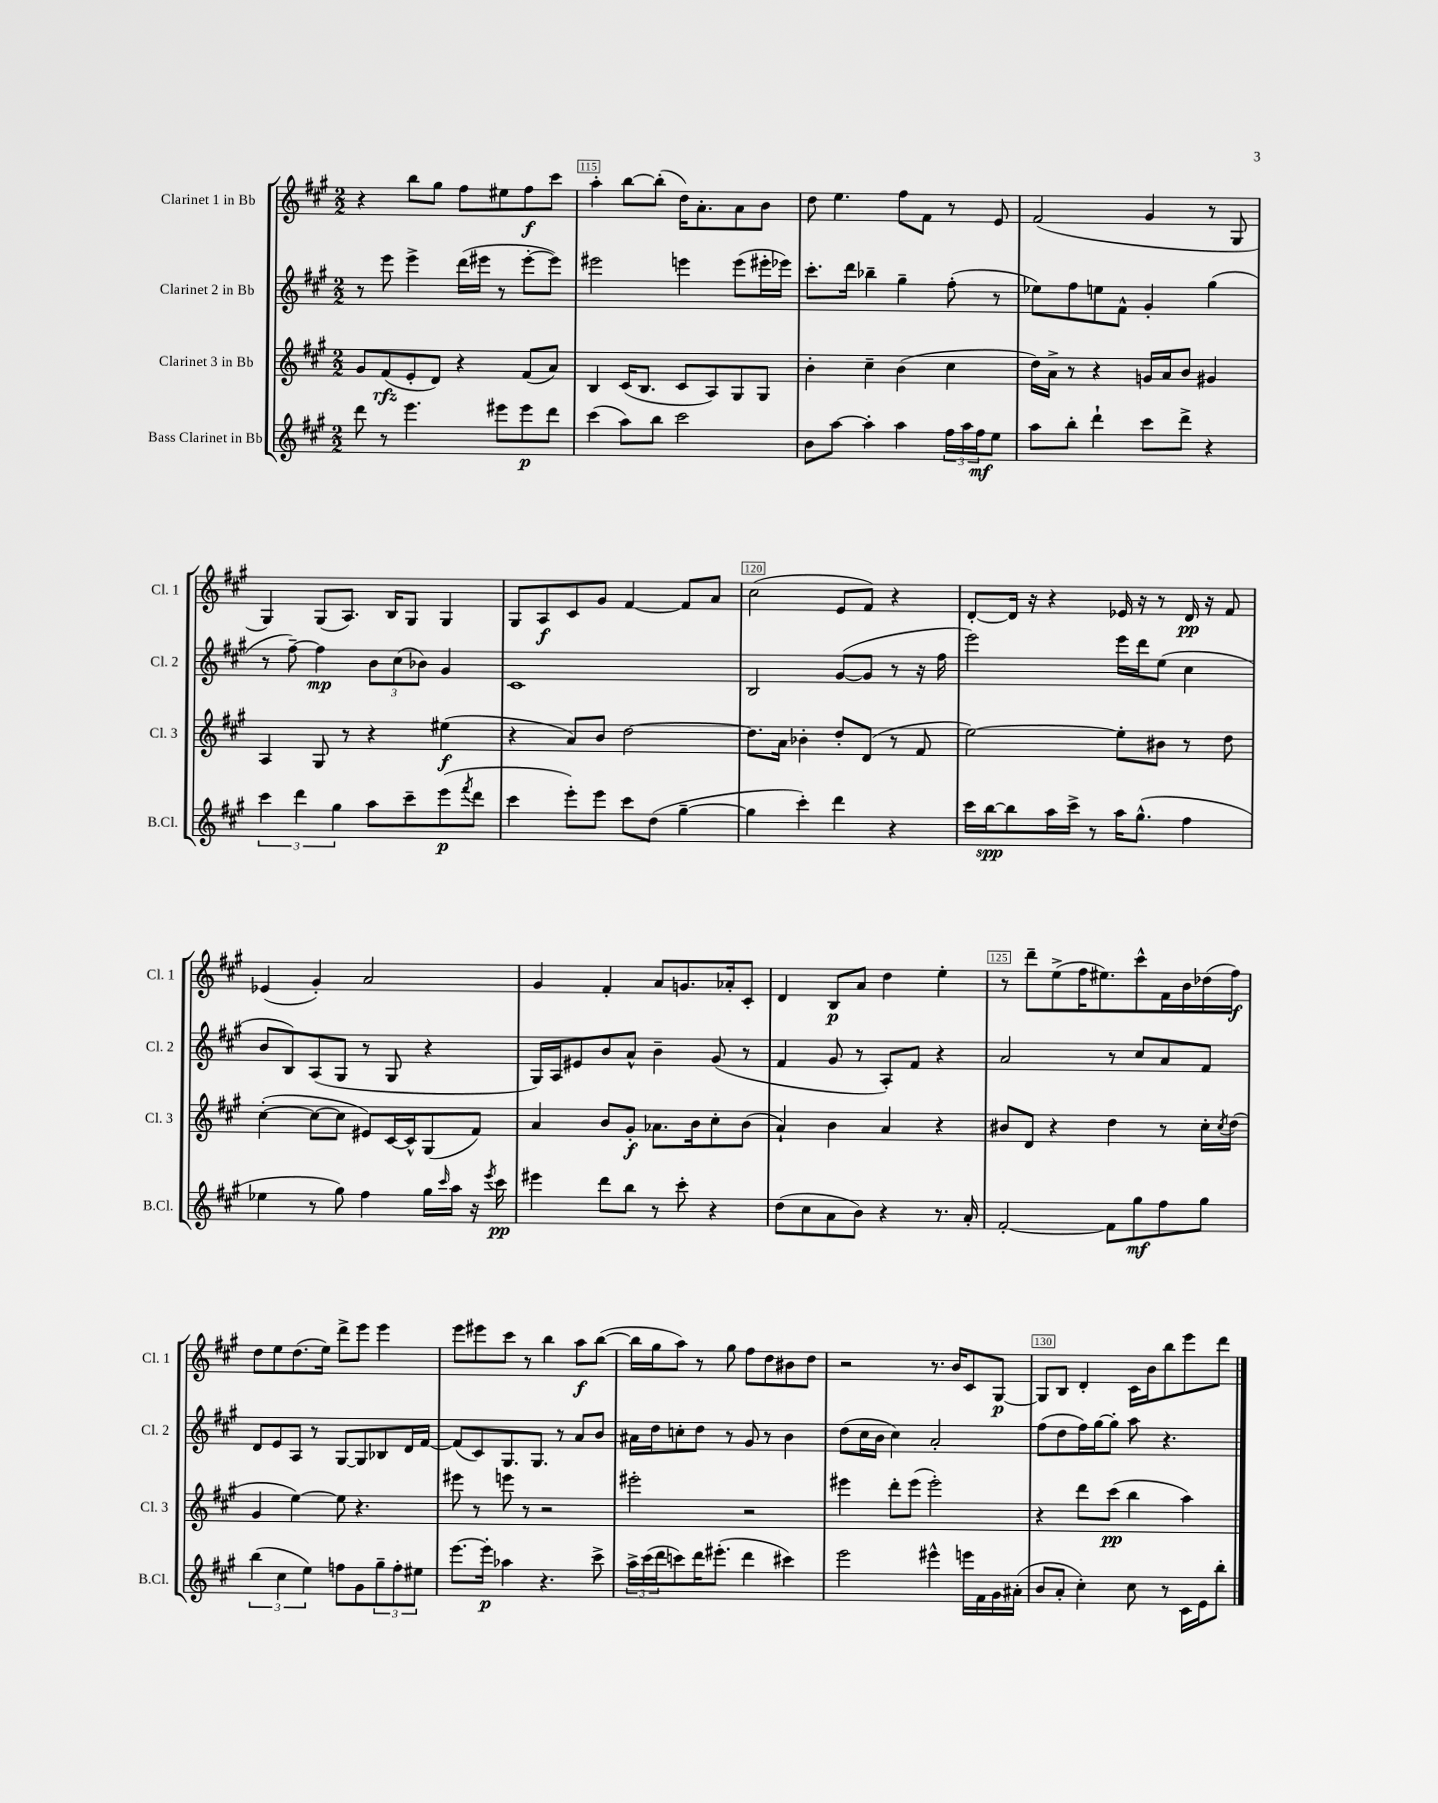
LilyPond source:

<<
\new StaffGroup <<
\new Staff = "s0" \with { instrumentName = "Clarinet 1 in Bb" shortInstrumentName = "Cl. 1" } {
    \clef treble \key a \major \numericTimeSignature \time 2/2
    r4 b''8 gis''8 fis''8 eis''8 fis''8\f cis'''8 |
    a''4-. b''8~ b''8-.( d''16) a'8.-. a'8 b'8 |
    d''8 e''4. fis''8 fis'8 r8 e'8 |
    fis'2( gis'4 r8 gis8 |
    gis4) gis8( a8.) b16 gis8 gis4 |
    gis8 a8\f cis'8 gis'8 fis'4~ fis'8 a'8 |
    cis''2( e'8 fis'8) r4 |
    d'8~-. d'16 r16 r4 ees'16 r16 r8 d'16\pp r16 fis'8 |
    ees'4( gis'4-.) a'2 |
    gis'4 fis'4-. a'8 g'8. aes'16-. cis'8-. |
    d'4 b8\p a'8 d''4 e''4-. |
    r8 d'''8-- e''8->( fis''16 eis''8.) cis'''8-^ fis'16 b'16 des''16( fis''16\f) |
    d''8 e''8 d''8.( e''16) d'''8-> e'''8 e'''4 |
    e'''8 eis'''8 cis'''8 r8 b''4 a''8\f b''8~( |
    b''16 gis''16 a''8) r8 gis''8 fis''8 d''8 bis'8 d''8 |
    r2 r8. b'16 cis'8 gis8~\p |
    gis8 b8 d'4-. cis'16 b'16 b''8 e'''8 d'''8 \bar "|." |
}
\new Staff = "s1" \with { instrumentName = "Clarinet 2 in Bb" shortInstrumentName = "Cl. 2" } {
    \clef treble \key a \major \numericTimeSignature \time 2/2
    r8 e'''8 e'''4-> d'''16( eis'''16 r8 eis'''8~-. eis'''8) |
    eis'''2 e'''4 e'''8( eis'''16-. ees'''16) |
    cis'''8.-. d'''16 bes''4-- gis''4-- fis''8-.( r8 |
    ees''8) fis''8 e''8 fis'8-^ gis'4-. gis''4( |
    r8 fis''8~--) fis''4\mp \tuplet 3/2 { b'8 cis''8( bes'8) } gis'4 |
    cis'1 |
    b2 gis'8~( gis'8 r8 r16 fis''16 |
    e'''2) e'''16 d'''16 e''8( cis''4 |
    b'8 b8) a8( gis8 r8 gis8 r4 |
    gis16) a16 eis'8 b'8 a'8-^ b'4-- gis'8( r8 |
    fis'4 gis'8 r8 a8-.) fis'8 r4 |
    a'2 r8 cis''8 a'8 fis'8 |
    d'8 e'8 a8 r8 gis8~ gis8 bes8 d'16 fis'16~ |
    fis'8( cis'8) gis8. gis8. r8 a'8 b'8 |
    ais'16 d''16 c''8-. d''8 r8 gis'8 r8 b'4 |
    d''8( cis''16 b'16 cis''4) a'2-. |
    fis''8( d''8 fis''16) gis''16~ gis''8-. a''8 r4. \bar "|." |
}
\new Staff = "s2" \with { instrumentName = "Clarinet 3 in Bb" shortInstrumentName = "Cl. 3" } {
    \clef treble \key a \major \numericTimeSignature \time 2/2
    gis'8 fis'8\rfz( e'8-. d'8) r4 fis'8( a'8) |
    b4 cis'16( b8. cis'8 a8) gis8 gis8 |
    b'4-. cis''4-- b'4( cis''4 |
    d''16) a'16-> r8 r4 g'16 a'16 b'8 gis'4 |
    a4 gis8 r8 r4 eis''4\f( |
    r4 a'8) b'8 d''2~ |
    d''8. a'16 bes'4-. d''8-. d'8( r8 fis'8 |
    e''2~) e''8-. bis'8 r8 d''8 |
    cis''4~-.( cis''8~ cis''8 eis'8) cis'16~ cis'16-^ gis8( fis'8) |
    a'4 b'8 gis'8-.\f aes'8. b'16 cis''8-. b'8( |
    a'4-!) b'4 a'4 r4 |
    bis'8 d'8 r4 d''4 r8 cis''16-. \acciaccatura { cis''8 } d''16( |
    gis'4 e''4~) e''8 r4. |
    eis'''8 r8 e'''8 r8 r2 |
    eis'''2-. r2 |
    eis'''4 d'''8-. eis'''8( eis'''2-.) |
    r4 d'''8 cis'''8\pp( b''4 a''4) \bar "|." |
}
\new Staff = "s3" \with { instrumentName = "Bass Clarinet in Bb" shortInstrumentName = "B.Cl." } {
    \clef treble \key a \major \numericTimeSignature \time 2/2
    d'''8 r8 e'''4. eis'''8 eis'''8\p d'''8 |
    cis'''4( a''8) b''8 cis'''2 |
    b'8 a''8~ a''4-. a''4 \tuplet 3/2 { fis''16 a''16 fis''16\mf } e''8 |
    a''8 b''8-. d'''4-! cis'''8 d'''8-> r4 |
    \tuplet 3/2 { cis'''4 d'''4 gis''4 } a''8 cis'''8-- e'''8\p( \acciaccatura { fis'''8 } d'''8 |
    cis'''4 e'''8-.) e'''8 cis'''8 d''8( gis''4~-- |
    gis''4 cis'''4-.) d'''4 r4 |
    cis'''16 b''16~\spp b''8 a''16 cis'''16-> r8 a''16 gis''8.-^( fis''4 |
    ees''4 r8 gis''8) fis''4 gis''16 \grace { cis'''16 } a''16 r16 \acciaccatura { e'''8 } cis'''16\pp |
    eis'''4 d'''8 b''8 r8 cis'''8-. r4 |
    d''8( cis''8 a'8 b'8) r4 r8. a'16-. |
    fis'2~-. fis'8 gis''8\mf fis''8 gis''8 |
    \tuplet 3/2 { b''4( cis''4 e''4) } f''8 gis'8 \tuplet 3/2 { gis''8-- f''8-. eis''8 } |
    e'''8.~ e'''16-.\p aes''4 r4. cis'''8-> |
    \tuplet 3/2 { a''16-> cis'''16( d'''16 } c'''8) d'''16 eis'''8.-.( d'''4 cis'''4) |
    e'''2 eis'''4-^ e'''16 fis'16 gis'16 ais'16-.( |
    b'8 a'8-. cis''4-.) cis''8 r8 cis'16 e'16 b''8-. \bar "|." |
}
>>
>>
\layout { \context { \Score currentBarNumber = #114 \override BarNumber.break-visibility = ##(#f #t #t) barNumberVisibility = #(every-nth-bar-number-visible 5) \override BarNumber.stencil = #(make-stencil-boxer 0.1 0.3 ly:text-interface::print) } }
